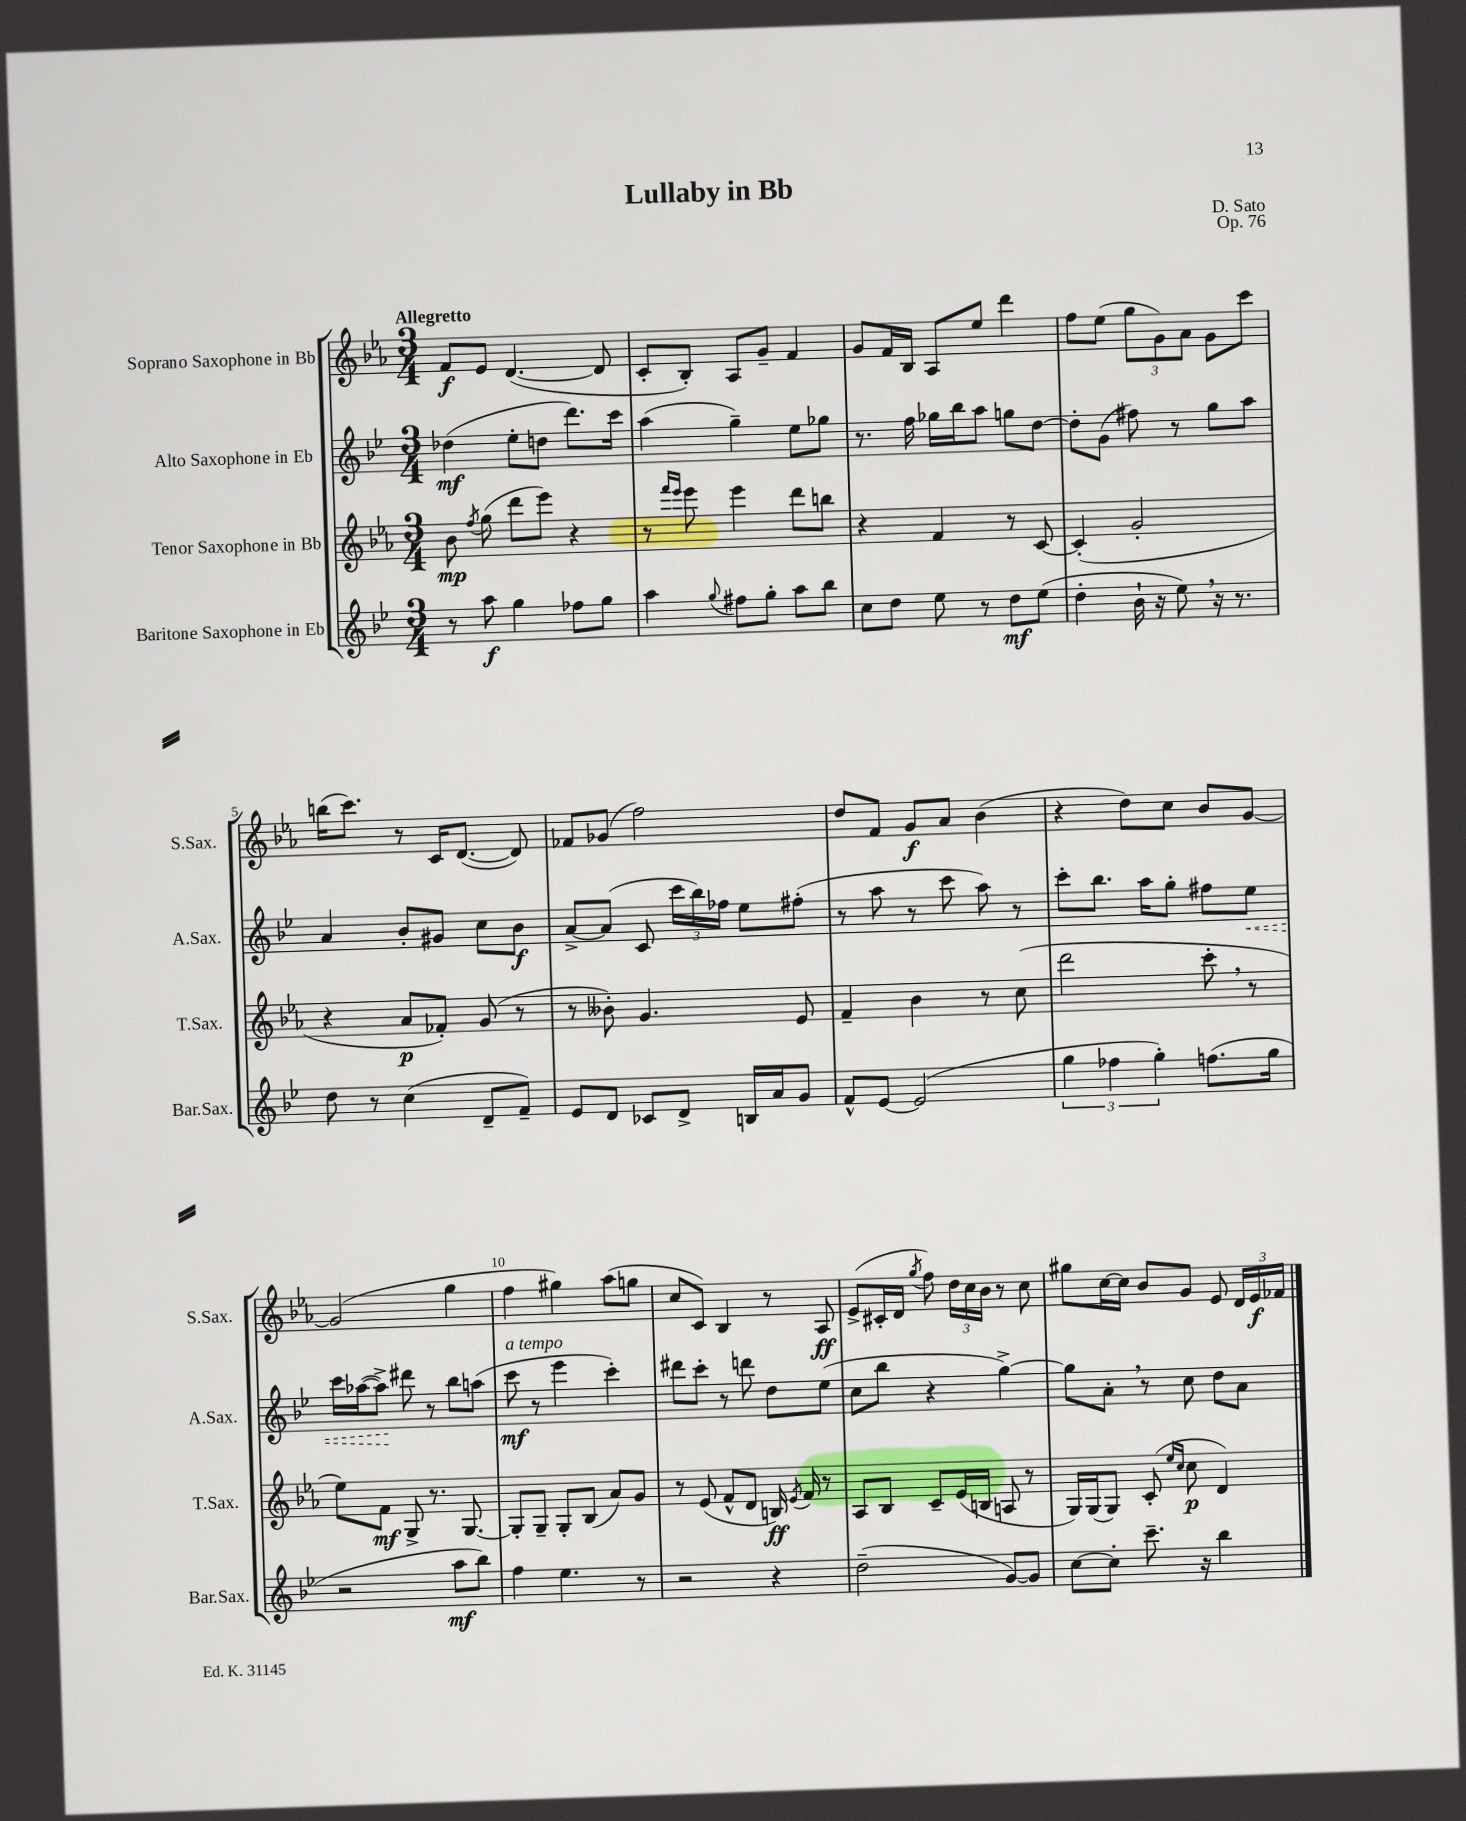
\header { title = "Lullaby in Bb" composer = "D. Sato" opus = "Op. 76" }
<<
\new StaffGroup <<
\new Staff = "s0" \with { instrumentName = "Soprano Saxophone in Bb" shortInstrumentName = "S.Sax." } {
    \clef treble \key ees \major \numericTimeSignature \time 3/4 \tempo "Allegretto"
    \autoBeamOff f'8[\f ees'8] d'4.~( d'8 |
    c'8[-. bes8]-.) aes8[ g'8]-- f'4 |
    g'8[ f'16 bes16] aes8[ ees''8] d'''4 |
    f''8[ ees''8]( \tuplet 3/2 { g''8[ g'8) aes'8] } g'8[ c'''8] |
    b''16[( c'''8.]) r8 c'16[ d'8.]~( d'8) |
    fes'8[ ges'8]( f''2) |
    d''8[ f'8] g'8[\f aes'8] bes'4( |
    r4 d''8[) c''8] bes'8[ g'8]~ |
    g'2( g''4 |
    f''4 gis''4) aes''8[( g''8] |
    c''8[ c'8]) bes4 r8 aes8\ff |
    ees'8[->( cis'16-. d'16] \acciaccatura { g''8 } f''8) \tuplet 3/2 { d''16[ c''16 bes'16] } r8 c''8 |
    gis''8[ c''16~ c''16] bes'8[ g'8] ees'8 \tuplet 3/2 { d'16[ ees'16\f fes'16] } \bar "|." |
}
\new Staff = "s1" \with { instrumentName = "Alto Saxophone in Eb" shortInstrumentName = "A.Sax." } {
    \clef treble \key bes \major \numericTimeSignature \time 3/4
    \autoBeamOff des''4\mf( ees''8[-. d''8] d'''8.[) c'''16] |
    a''4( g''4--) ees''8[ ges''8] |
    r8. f''16 ges''16[ bes''16 a''8] g''8[ d''8]~ |
    d''8[-. g'8]( fis''8) r8 g''8[ a''8] |
    a'4 bes'8[-. gis'8] c''8[ bes'8]\f |
    a'8[~-> a'8]( c'8 \tuplet 3/2 { c'''16[ bes''16) fes''16] } ees''8[ fis''8]-.( |
    r8 a''8 r8 c'''8 a''8) r8 |
    c'''8[-. bes''8.] a''16[ g''8]-. fis''8[ \once \override Hairpin.style = #'dashed-line ees''8]\< |
    c'''16[ aes''16~( aes''8]->\!) dis'''8 r8 bes''8[ a''8]( |
    c'''8\mf^\markup { \italic "a tempo" } r8 ees'''4 c'''4-.) |
    dis'''8[ c'''8]-. r8 d'''8 d''8[ ees''8]( |
    c''8[ bes''8] r4 g''4~->) |
    g''8[ a'8]-. \breathe r8 c''8 d''8[ a'8] \bar "|." |
}
\new Staff = "s2" \with { instrumentName = "Tenor Saxophone in Bb" shortInstrumentName = "T.Sax." } {
    \clef treble \key ees \major \numericTimeSignature \time 3/4
    \autoBeamOff bes'8\mp \acciaccatura { f''8 } g''8( d'''8[ ees'''8]) r4 |
    r8 \grace { f'''16[ ees'''16] } ees'''8 ees'''4 d'''8[ b''8] |
    r4 f'4 r8 c'8~ |
    c'4-.( g'2-. |
    r4 aes'8[\p fes'8]-.) g'8( r8 |
    r8 beses'8-.) g'4. ees'8 |
    f'4-- bes'4 r8 c''8( |
    d'''2 c'''8-. \breathe r8 |
    ees''8[) f'8]\mf g8-> r8. g8.~ |
    g8[-. g8]-- g8[-. bes8]( aes'8[) g'8] |
    r8 ees'8( f'8[-^ d'8] b16\ff) \acciaccatura { ees'8 } f'16 r8 |
    aes8[ bes8] c'8[-- ees'16( b16] a8 r8 |
    g16[) g16( g8]) c'8-.( \grace { ees''16[ c''16] } c''8\p d'4) \bar "|." |
}
\new Staff = "s3" \with { instrumentName = "Baritone Saxophone in Eb" shortInstrumentName = "Bar.Sax." } {
    \clef treble \key bes \major \numericTimeSignature \time 3/4
    \autoBeamOff r8 a''8\f g''4 fes''8[ g''8] |
    a''4 \appoggiatura { g''8 } fis''8[ g''8]-. a''8[ bes''8] |
    c''8[ d''8] ees''8 r8 d''8[\mf ees''8]( |
    d''4-. bes'16-! r16 ees''8) \breathe r16 r8. |
    d''8 r8 c''4( d'8[-- f'8]--) |
    ees'8[ d'8] ces'8[ d'8]-> b16[ a'16 g'8] |
    f'8[-^ ees'8]~ ees'2( |
    \tuplet 3/2 { g''4 fes''4 g''4-.) } f''8.[( g''16] |
    r2 a''8[\mf bes''8]) |
    f''4 ees''4. r8 |
    r2 r4 |
    d''2--( g'8[~) g'8] |
    c''8[~ c''8]-. c'''8.-- r16 bes''4 \bar "|." |
}
>>
>>
\layout { \context { \Score \override BarNumber.break-visibility = ##(#f #t #t) barNumberVisibility = #(every-nth-bar-number-visible 5) } }
